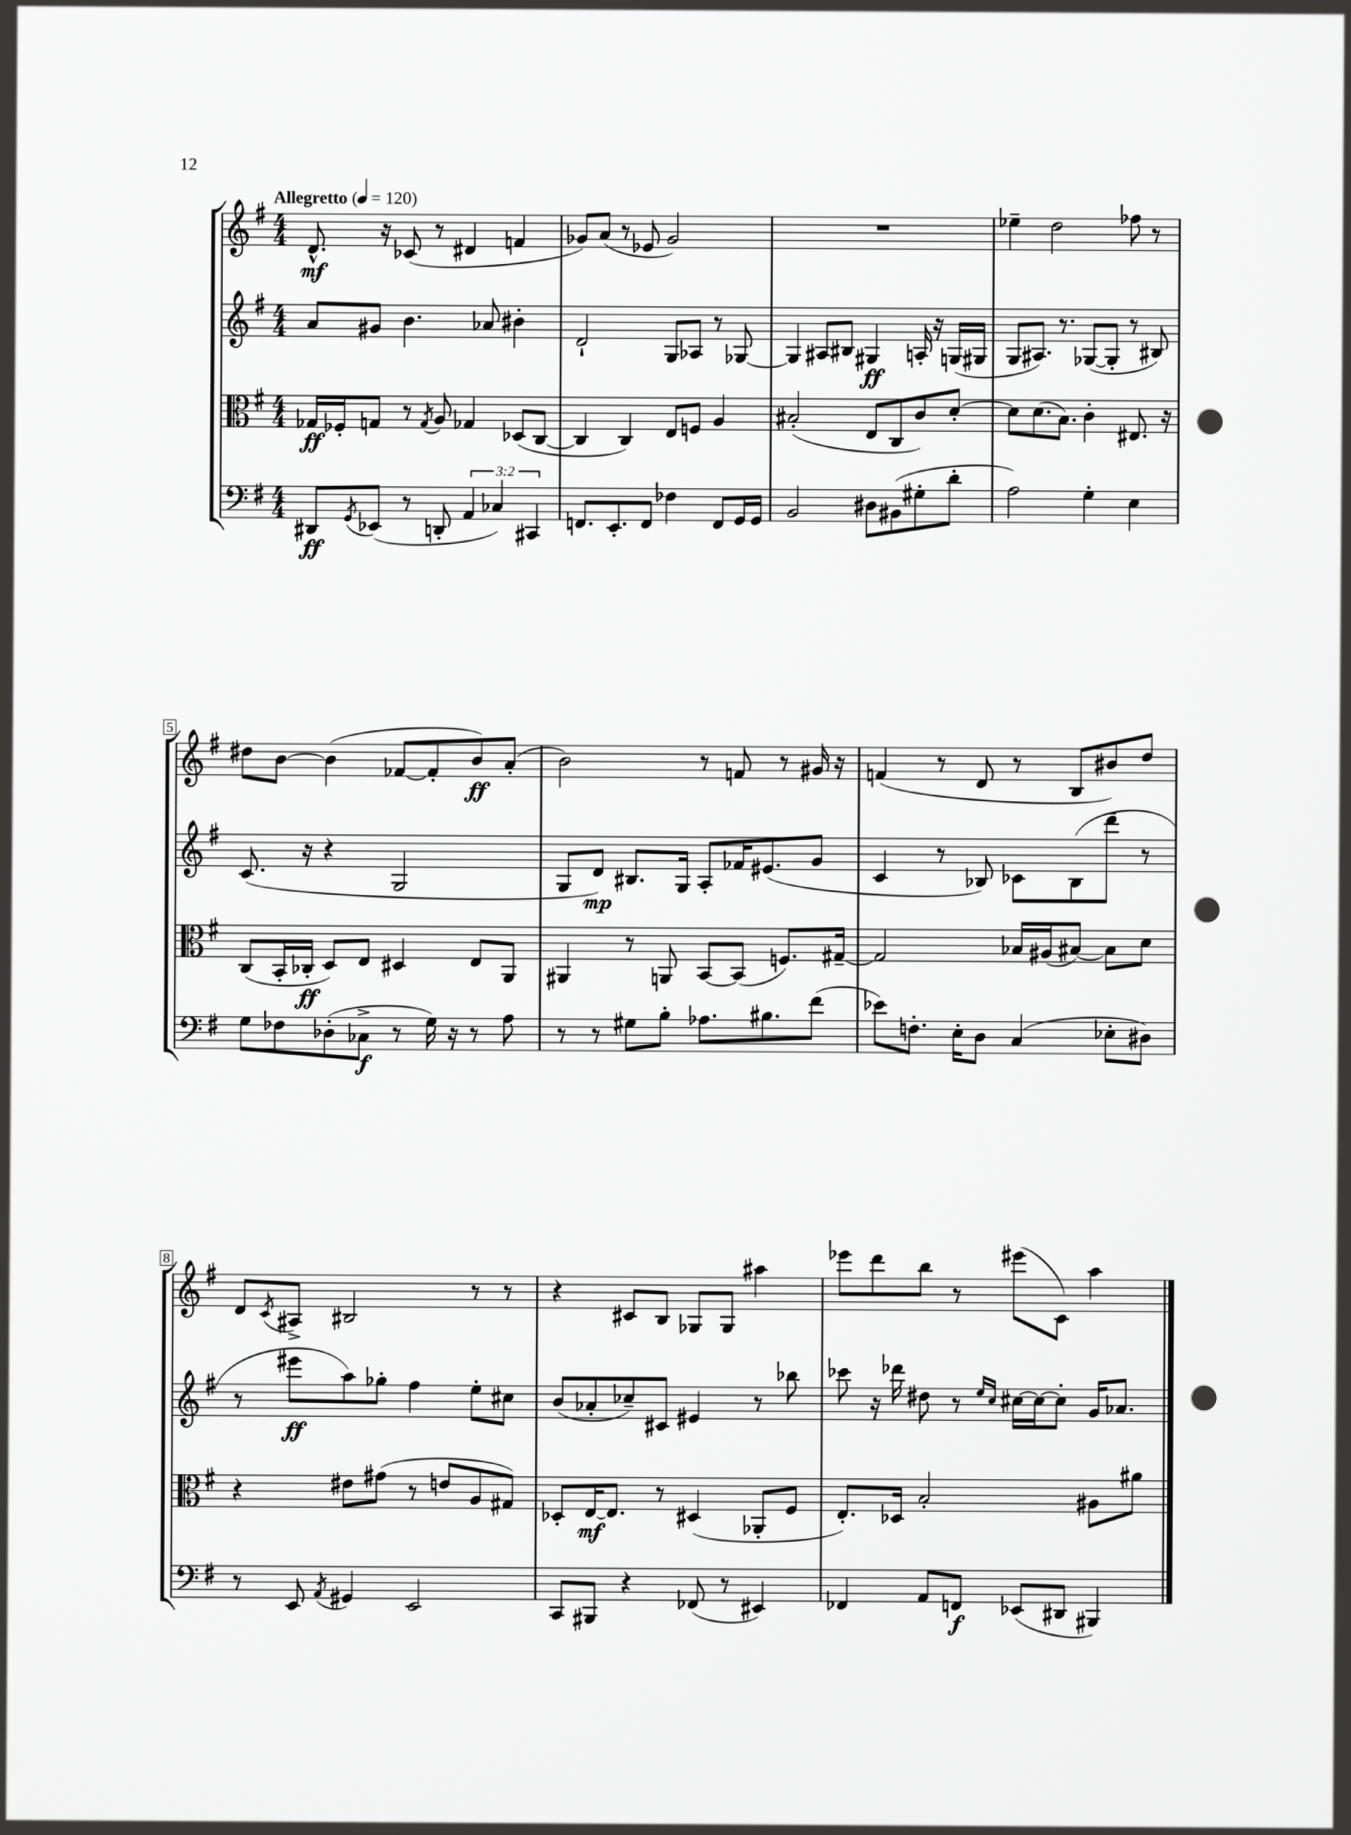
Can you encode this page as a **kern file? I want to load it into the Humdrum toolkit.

**kern	**dynam	**kern	**dynam	**kern	**dynam	**kern	**dynam
*part4	*part4	*part3	*part3	*part2	*part2	*part1	*part1
*staff4	*staff4	*staff3	*staff3	*staff2	*staff2	*staff1	*staff1
*clefF4	*	*clefC3	*	*clefG2	*	*clefG2	*
*k[f#]	*	*k[f#]	*	*k[f#]	*	*k[f#]	*
*M4/4	*	*M4/4	*	*M4/4	*	*M4/4	*
*MM120	*	*MM120	*	*MM120	*	*MM120	*
=1	=1	=1	=1	=1	=1	=1	=1
!	!	!	!	!	!	!LO:TX:a:B:t=Allegretto	!
8DD#X/L	ff	16G-X/LL	ff	8a/L	.	8.d^^/	mf
.	.	16F-X'/J	.	.	.	.	.
8qGG/	.	.	.	.	.	.	.
(8EE-X/J	.	8Gn/J	.	8g#X/J	.	.	.
.	.	.	.	.	.	16r	.
8r	.	8r	.	4.b\	.	(8c-X/	.
.	.	8qG/	.	.	.	.	.
8DDn'/	.	8A/	.	.	.	8r	.
6AA/	.	4G-X/	.	.	.	4d#X/	.
.	.	.	.	8a-X/	.	.	.
6C-X/)	.	.	.	.	.	.	.
.	.	(8D-X/L	.	4b#X'\	.	4fn/	.
6CC#X/	.	.	.	.	.	.	.
.	.	[8C/J	.	.	.	.	.
=2	=2	=2	=2	=2	=2	=2	=2
8.FFn/L	.	4C/]	.	2d`/	.	8g-X/L)	.
.	.	.	.	.	.	(8a/J	.
8.EE'/	.	.	.	.	.	.	.
.	.	4C/)	.	.	.	8r	.
8FF/J	.	.	.	.	.	8e-X/	.
4F-X\	.	8E/L	.	8G/L	.	2g-/)	.
.	.	8Fn/J	.	8A-X/J	.	.	.
8FF/L	.	4A/	.	8r	.	.	.
16GG/L	.	.	.	[8G-X/	.	.	.
16GG/JJ	.	.	.	.	.	.	.
=3	=3	=3	=3	=3	=3	=3	=3
2BB/	.	(2B#X'/	.	4G-/]	.	1r	.
.	.	.	.	8A#X/L	.	.	.
.	.	.	.	8B#X/J	.	.	.
8D#X\L	.	8E/L	.	4G#X/	ff	.	.
(8BB#X\	.	8C/	.	.	.	.	.
8G#X'\	.	8c/)	.	16An'/	.	.	.
.	.	.	.	16r	.	.	.
8d'\J	.	[8d'/J	.	(16Gn/LL	.	.	.
.	.	.	.	16G#X/JJ	.	.	.
=4	=4	=4	=4	=4	=4	=4	=4
2A\)	.	8d\L]	.	8G/L	.	4ee-X~\	.
.	.	(8.d\	.	8.A#X/J)	.	.	.
.	.	.	.	.	.	2dd\	.
.	.	8.B\J)	.	8.r	.	.	.
4G'\	.	4c'\	.	([8G-X/L	.	.	.
.	.	.	.	8G-'/J]	.	.	.
4E\	.	8.E#X/	.	8r	.	8ff-X\	.
.	.	.	.	8B#X/)	.	8r	.
.	.	16r	.	.	.	.	.
!!LO:LB:g=z
=5	=5	=5	=5	=5	=5	=5	=5
8G\L	.	(8C/L	.	(8.c/	.	8dd#X\L	.
8F-X\	.	16BB'/L	.	.	.	[8b\J	.
.	.	16C-X'/JJ	ff	16r	.	.	.
(8D-X'\	.	8D/L)	.	4r	.	(4b\]	.
8C-X^\J	f	8E/J	.	.	.	.	.
8r	.	4D#X/	.	2G/	.	[8f-X/L	.
16G\)	.	.	.	.	.	8f-'/]	.
16r	.	.	.	.	.	.	.
8r	.	8E/L	.	.	.	8b/)	ff
8A\	.	8AA/J	.	.	.	(8a'/J	.
=6	=6	=6	=6	=6	=6	=6	=6
8r	.	4AA#X/	.	8G/L	.	2b\)	.
8r	.	.	.	8d/J)	mp	.	.
8G#X\L	.	8r	.	8.B#X/L	.	.	.
8B'\J	.	8AAn/	.	.	.	.	.
.	.	.	.	16G/Jk	.	.	.
8.A-X\L	.	[8BB/L	.	8A'/L	.	8r	.
.	.	(8BB/J]	.	16f-X/K	.	8fn/	.
8.B#X\	.	.	.	(8.e#X/	.	.	.
.	.	8.Fn/L)	.	.	.	8r	.
(8f#\J	.	.	.	8g/J	.	16g#X/	.
.	.	[16G#X~/Jk	.	.	.	16r	.
=7	=7	=7	=7	=7	=7	=7	=7
8e-X\L)	.	2G#/]	.	4c/	.	(4fn/	.
8.Fn'\J	.	.	.	.	.	.	.
.	.	.	.	8r	.	8r	.
16E'\KL	.	.	.	.	.	.	.
8D\J	.	.	.	8B-X/)	.	8d/	.
(4C/	.	16B-X/LL	.	8c-X\L	.	8r	.
.	.	(16A#X/J	.	.	.	.	.
.	.	[8B#X/J)	.	(8B-\	.	8B/L	.
8E-X'\L	.	8B#\L]	.	8ddd~\J	.	8b#X/)	.
8D#X\J)	.	8d\J	.	8r	.	8dd/J	.
!!LO:LB:g=z
=8	=8	=8	=8	=8	=8	=8	=8
8r	.	4r	.	8r	.	8d/L	.
.	.	.	.	.	.	8qc/	.
8EE/	.	.	.	8eee#X\L	ff	8A#X^/J	.
8qAA/	.	.	.	.	.	.	.
4GG#X/	.	8e#X\L	.	8aa\)	.	2B#X/	.
.	.	(8g#X\J	.	8gg-X'\J	.	.	.
2EE/	.	8r	.	4ff#\	.	.	.
.	.	8en/L	.	.	.	.	.
.	.	8A/	.	8ee'\L	.	8r	.
.	.	8G#X/J)	.	8cc#X\J	.	8r	.
=9	=9	=9	=9	=9	=9	=9	=9
8CC/L	.	8D-X'/L	.	(8b/L	.	4r	.
8BBB#X/J	.	[16E/K	mf	8a-X'/	.	.	.
.	.	8.E/J]	.	.	.	.	.
4r	.	.	.	8cc-X~/)	.	8c#X/L	.
.	.	8r	.	8c#X/J	.	8B/J	.
(8FF-X/	.	(4D#X/	.	4e#X/	.	8G-X/L	.
8r	.	.	.	.	.	8G-/J	.
4EE#X/)	.	8AA-X'/L	.	8r	.	4aa#X\	.
.	.	8F#/J	.	8bb-X\	.	.	.
=10	=10	=10	=10	=10	=10	=10	=10
4FF-X/	.	8.E'/L)	.	8ccc-X\	.	8eee-X\L	.
.	.	.	.	16r	.	8ddd\	.
.	.	16D-X/Jk	.	16ddd-X\	.	.	.
8AA/L	.	2B'/	.	8dd#X\	.	8bb\J	.
8FFn/J	f	.	.	8r	.	8r	.
.	.	.	.	16qqee/LL	.	.	.
.	.	.	.	16qqcc/JJ	.	.	.
(8EE-X/L	.	.	.	[16cc#X\LL	.	(8eee#X\L	.
.	.	.	.	16cc#\J_	.	.	.
8DD#X/J	.	.	.	8cc#'\J]	.	8c\J)	.
4BBB#X/)	.	8A#X\L	.	16g/KL	.	4aa\	.
.	.	.	.	8.a-X/J	.	.	.
.	.	8a#X\J	.	.	.	.	.
==	==	==	==	==	==	==	==
*-	*-	*-	*-	*-	*-	*-	*-
